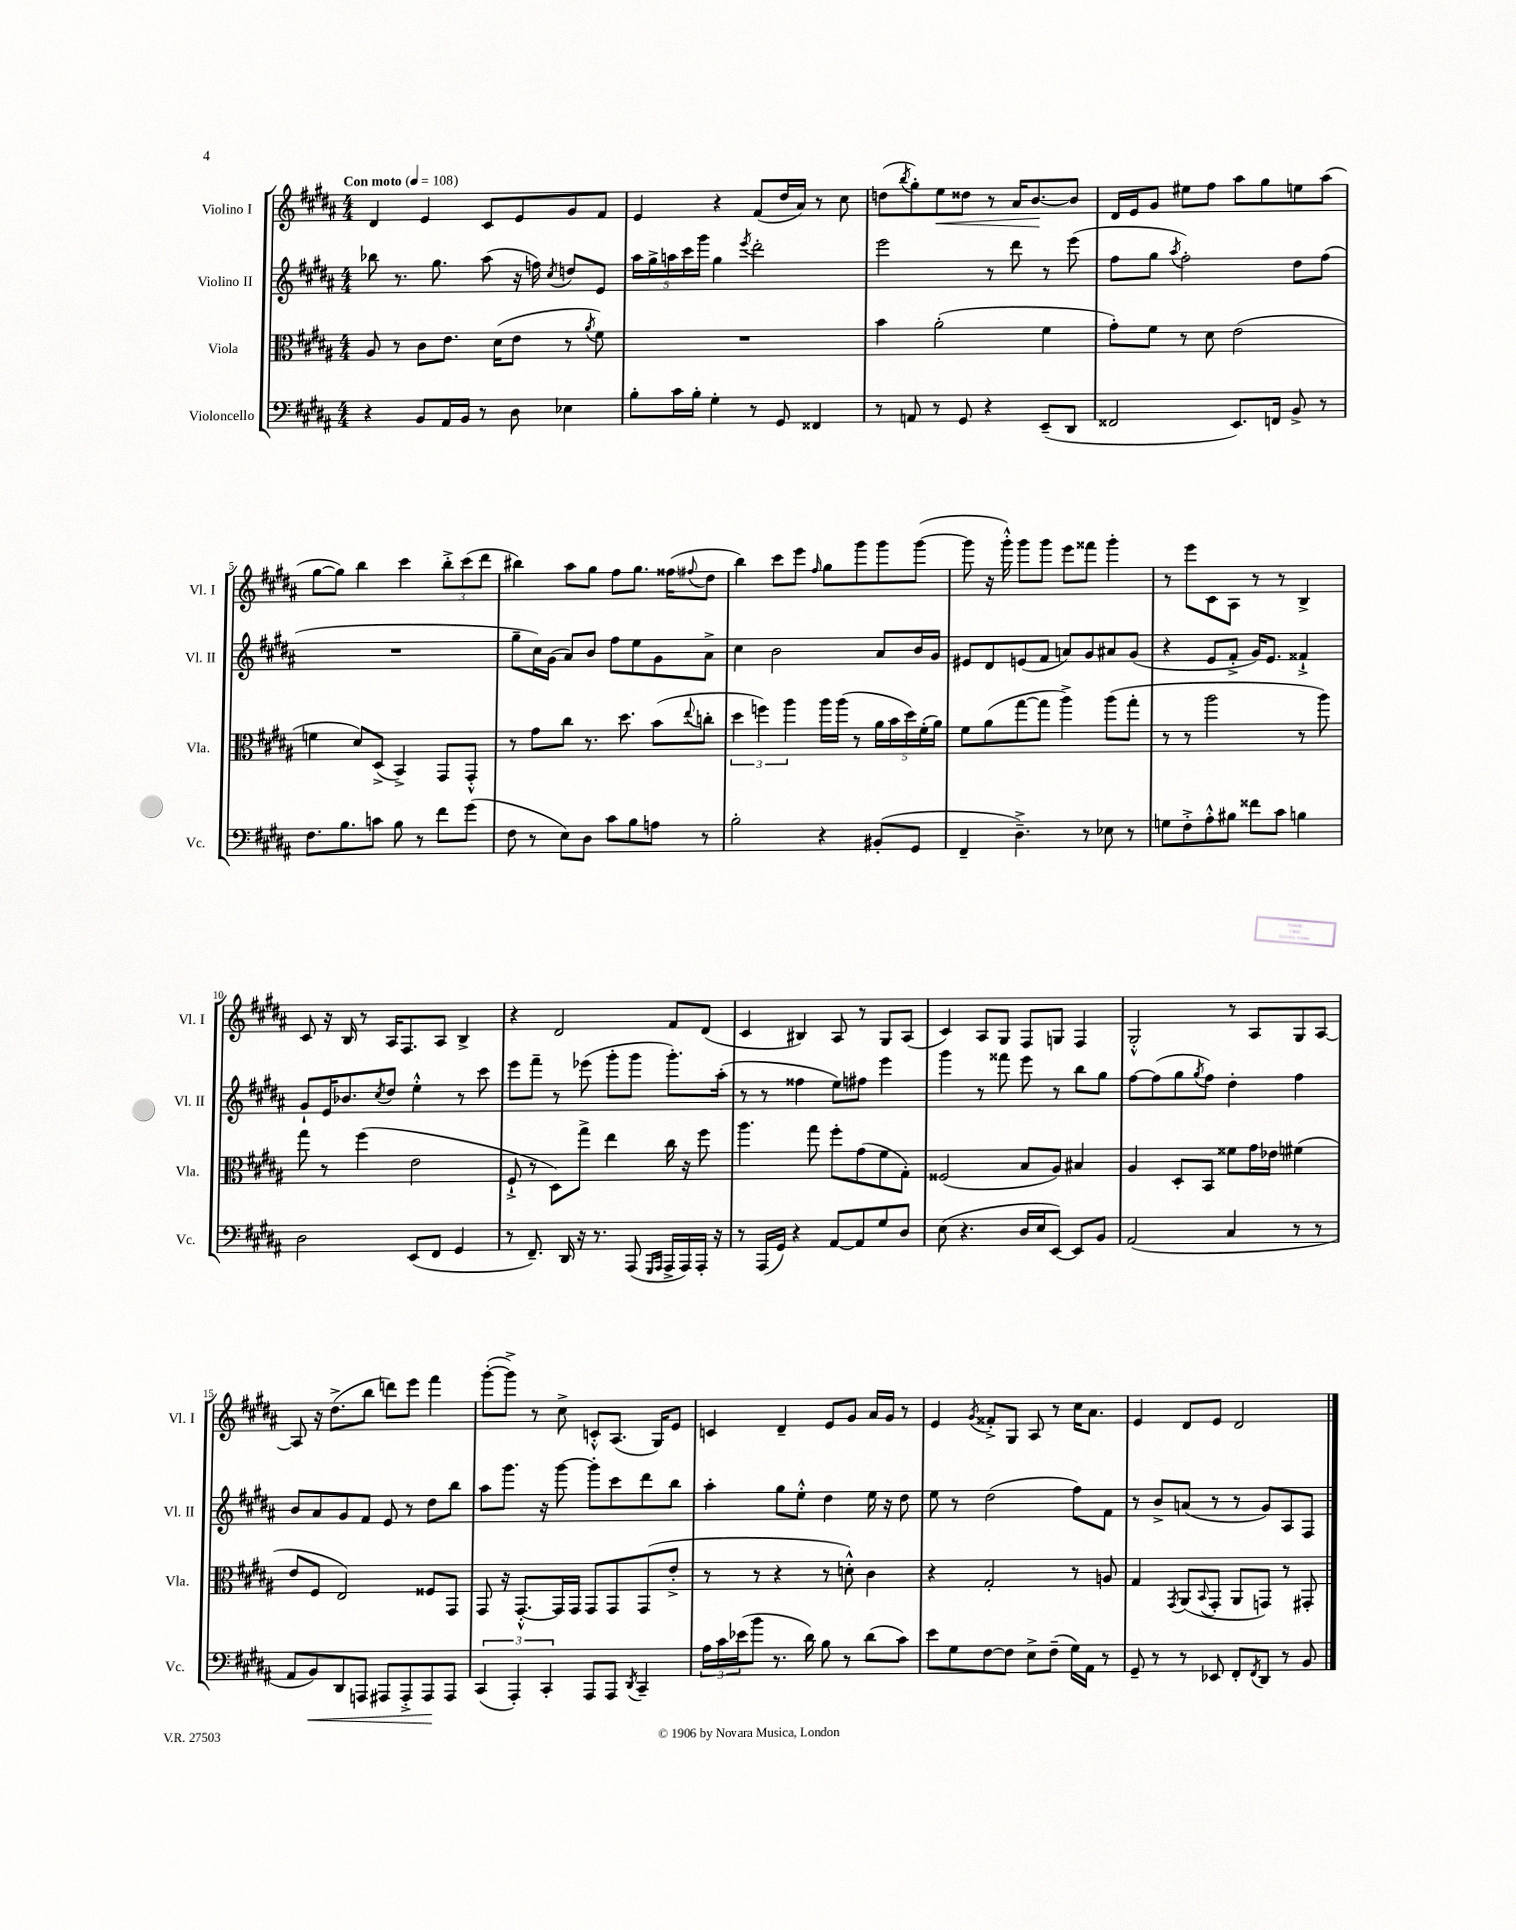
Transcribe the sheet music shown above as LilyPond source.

<<
\new StaffGroup <<
\new Staff = "s0" \with { instrumentName = "Violino I" shortInstrumentName = "Vl. I" } {
    \clef treble \key b \major \numericTimeSignature \time 4/4 \tempo "Con moto" 4 = 108
    dis'4 e'4 cis'8 e'8 gis'8 fis'8 |
    e'4 r4 fis'8( dis''16 ais'16) r8 cis''8 |
    d''8( \acciaccatura { b''8 } gis''8-.) e''8\< disis''8 r8 ais'16 b'8.~\! b'8 |
    dis'16 e'16 gis'8 eis''8 fis''8 ais''8 gis''8 e''8 ais''8( |
    gis''8~ gis''8) b''4 cis'''4 \tuplet 3/2 { b''8-.-> cis'''8( dis'''8 } |
    bis''4) ais''8 gis''8 fis''8 gis''8. fisis''16( \appoggiatura { fis''8 } dis''8 |
    b''4) cis'''8 e'''8 \grace { fis''16 } gis''8 gis'''8 gis'''8 gis'''8~( |
    gis'''8 r16 gis'''16-.-^) gis'''8 gis'''8 e'''8 fisis'''8 gis'''4-. |
    r8 e'''8 cis'8 ais8 r8 r8 b4-> |
    cis'8 r16 b16 r8 ais16 fis8. ais8 b4-> |
    r4 dis'2 fis'8 dis'8( |
    cis'4 bis4) ais8 r8 gis8 ais8( |
    cis'4) ais8 gis8 fis8 g8 fis4 |
    gis2-.-^ r8 ais8 gis8 ais8~ |
    ais8 r16 dis''8.->( b''8 d'''8) e'''8 fis'''4 |
    gis'''8~-.( gis'''8->) r8 cis''8-> c'8-.-^ ais8.( gis16) e'8 |
    c'4 dis'4-- e'8 gis'8 ais'16 gis'16 r8 |
    e'4 \acciaccatura { gis'8 } fisis'8-.-> gis8 ais8 r8 cis''16 ais'8. |
    e'4 dis'8 e'8 dis'2 \bar "|." |
}
\new Staff = "s1" \with { instrumentName = "Violino II" shortInstrumentName = "Vl. II" } {
    \clef treble \key b \major \numericTimeSignature \time 4/4
    bes''8 r8. gis''8. ais''8( r16 f''16) \acciaccatura { cis''8 } d''8 e'8 |
    \tuplet 5/4 { ais''16 gis''16-> a''16 cis'''16 gis'''16 } gis''4 \acciaccatura { e'''8 } dis'''2-. |
    e'''2 r8 dis'''8 r8 e'''8( |
    fis''8 gis''8 \acciaccatura { ais''8 } fis''2-.) dis''8 fis''8( |
    R1 |
    gis''8-- cis''16) gis'16( ais'8) b'8 fis''8 e''8 gis'8 ais'8-> |
    cis''4 b'2 ais'8 b'16 gis'16 |
    eis'8 dis'8 e'8( fis'8 a'8) gis'8 ais'8 gis'8( |
    r4 e'8 fis'8-.-> gis'16) e'8. fisis'4-!-> |
    gis'8-! e'16 bes'8. \acciaccatura { cis''8 } dis''8 e''4-.-^ r8 cis'''8 |
    e'''8 fis'''8-- r8 ees'''8( gis'''8-. gis'''8 gis'''8.-.) ais''16-.( |
    r8 r8 fisis''4 e''8) fis''8 e'''4 |
    gis'''4 r8 fisis'''8 e'''8 r8 b''8 gis''8 |
    fis''8~ fis''8( gis''8 \acciaccatura { gis''8 } fis''8) dis''4-. fis''4 |
    b'8 ais'8 gis'8 fis'8 e'8 r8 dis''8 b''8 |
    ais''8 gis'''8. r16 gis'''8~ gis'''8-. cis'''8 dis'''8 b''8 |
    ais''4-. gis''8 e''8-.-^ dis''4 e''16 r16 dis''8 |
    e''8 r8 dis''2( fis''8) fis'8 |
    r8 b'8-> a'8( r8 r8 gis'8) ais8 fis8 \bar "|." |
}
\new Staff = "s2" \with { instrumentName = "Viola" shortInstrumentName = "Vla." } {
    \clef alto \key b \major \numericTimeSignature \time 4/4
    ais8 r8 cis'8 e'8. dis'16( e'8 r8 \acciaccatura { ais'8 } fis'8) |
    R1 |
    b'4 ais'2-.( fis'4 |
    gis'8-.) fis'8 r8 dis'8 e'2( |
    f'4 dis'8) dis8->( b,4->) gis,8 gis,8-.-^ |
    r8 gis'8 cis''8 r8. dis''8. b'8( \appoggiatura { e''8 } c''8-. |
    \tuplet 3/2 { dis''4 f''4) ais''4 } ais''16 ais''16( r8 \tuplet 5/4 { ais'16 b'16 dis''16) fis'16-.( ais'16) } |
    fis'8 ais'8( gis''8~ gis''8 ais''4->) ais''8( gis''8-. |
    r8 r8 ais''2 r8 ais''8) |
    gis''8 r8 fis''4( e'2 |
    fis8-!-> r8 dis8) gis''8-> e''4 cis''16 r16 fis''8 |
    ais''4. gis''8 fis''8-. gis'8( fis'8 gis8-.) |
    fisis2( b8 ais8) bis4 |
    ais4 dis8-. b,8 fisis'8 gis'16 ees'16 fis'4( |
    e'8 fis8 e2) fisis8 gis,8 |
    gis,8 r16 gis,8.~-.-^ gis,16 gis,16 gis,8 gis,8 gis,8( e'8-.-> |
    r8 r8 r4 r8 d'8-.-^) cis'4 |
    r4 gis2-. r8 a8 |
    gis4 \acciaccatura { gis,8 } ais,8( \appoggiatura { b,8 } gis,8-. ais,8 g,8) r8 gis,8-. \bar "|." |
}
\new Staff = "s3" \with { instrumentName = "Violoncello" shortInstrumentName = "Vc." } {
    \clef bass \key b \major \numericTimeSignature \time 4/4
    r4 b,8 ais,16 b,16 r8 dis8 ees4 |
    b8-. cis'16 b16-. gis4-. r8 gis,8 fisis,4 |
    r8 a,8 r8 gis,8 r4 e,8--( dis,8 |
    fisis,2 e,8.) f,16 b,8-> r8 |
    fis8. b8. c'8 b8 r8 fis'8 gis'8( |
    fis8 r8 e8) dis8 cis'8 b8 a8 r8 |
    b2-. r4 bis,8-.( gis,8 |
    fis,4-- dis4.--->) r8 ees8 r8 |
    g8 fis8-.-> ais8-.-^ bis8 fisis'8 cis'8 b4 |
    dis2 e,8( fis,8 gis,4 |
    r8 fis,8.--) dis,16 r16 r8. ais,,8( \grace { gis,,16 ais,,16 } ais,,16-> ais,,16) ais,,16-. r16 |
    r8 ais,,16( gis,16) r4 ais,8~ ais,8 gis8 dis8 |
    e8( r4. dis16 e16 e,8~) e,8 b,8 |
    ais,2( cis4 r8 r8 |
    ais,8 b,8\<) dis,8 a,,8 ais,,8 ais,,8-.-> ais,,8\! ais,,8 |
    \tuplet 3/2 { cis,4( ais,,4-.) cis,4-. } ais,,8 ais,,8 \acciaccatura { dis,8 } cis,4-- |
    \tuplet 3/2 { ais16 cis'16 ees'16( } b'8 r8. dis'16) b8 r8 dis'8( cis'8) |
    e'8 gis8 fis8~ fis8 e8-> fis8--( gis16) ais,16 r8 |
    gis,8-- r8 r8 ees,8 fis,8-. \acciaccatura { fis,8 } dis,8 r8 b,8 \bar "|." |
}
>>
>>
